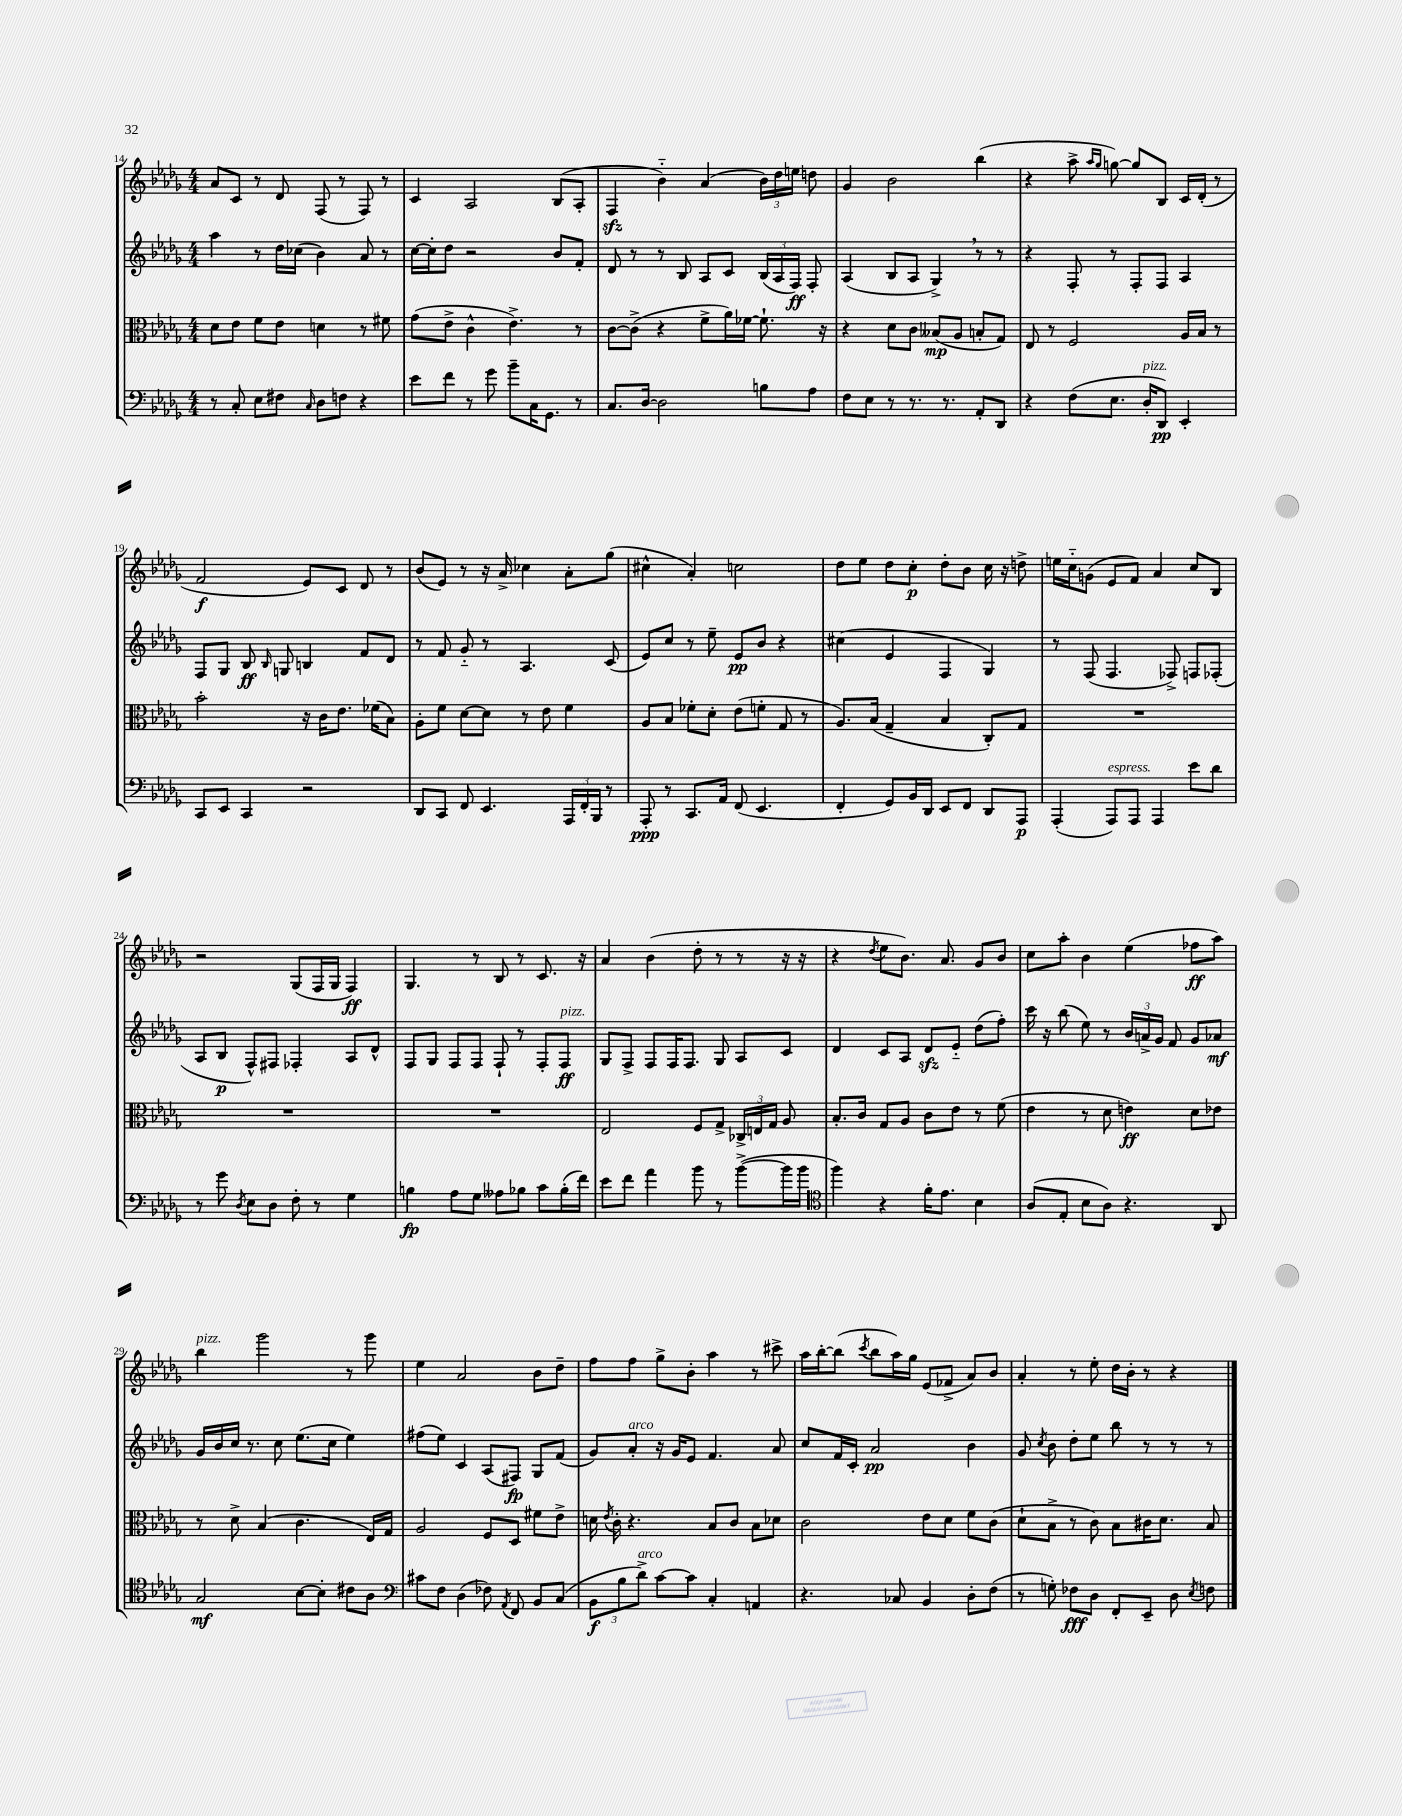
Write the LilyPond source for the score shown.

<<
\new StaffGroup <<
\new Staff = "s0" {
    \clef treble \key des \major \numericTimeSignature \time 4/4
    \autoBeamOff aes'8[ c'8] r8 des'8 f8( r8 f8) r8 |
    c'4 aes2 bes8[( aes8]-. |
    f4\sfz bes'4-_) aes'4( \tuplet 3/2 { bes'16[) des''16 e''16] } d''8 |
    ges'4 bes'2 bes''4( |
    r4 aes''8-> \grace { aes''16[ ges''16] } g''8~) g''8[ bes8] c'16[ des'16]-.( r8 |
    f'2\f ees'8[) c'8] des'8 r8 |
    bes'8[( ees'8]) r8 r16 aes'16-> ces''4 aes'8[-. ges''8]( |
    cis''4-^ aes'4-.) c''2 |
    des''8[ ees''8] des''8[ c''8]-.\p des''8[-. bes'8] c''16 r16 d''8-> |
    e''16[ c''16-_ g'8]( ees'8[ f'8]) aes'4 c''8[ bes8] |
    r2 ges8[( f16 ges16] f4\ff) |
    ges4. r8 bes8 r8 c'8. r16 |
    aes'4 bes'4( des''8-. r8 r8 r16 r16 |
    r4 \acciaccatura { des''8 } ees''8[ bes'8.]) aes'8. ges'8[ bes'8] |
    c''8[ aes''8]-. bes'4 ees''4( fes''8[\ff aes''8]) |
    bes''4^\markup { \italic "pizz." } ges'''2 r8 ges'''8 |
    ees''4 aes'2 bes'8[ des''8]-- |
    f''8[ f''8] ges''8[-> bes'8]-. aes''4 r8 cis'''8-> |
    aes''16[ bes''16~-. bes''8]( \acciaccatura { c'''8 } bes''8[ aes''16) ges''16] ees'8[( fes'8]-> aes'8[) bes'8] |
    aes'4-. r8 ees''8-. des''16[ bes'16]-. r8 r4 \bar "|." |
}
\new Staff = "s1" {
    \clef treble \key des \major \numericTimeSignature \time 4/4
    \autoBeamOff aes''4 r8 des''16[ ces''16]( bes'4) aes'8 r8 |
    c''16[~ c''16-. des''8] r2 bes'8[ f'8]-. |
    des'8 r8 r8 bes8 aes8[ c'8] \tuplet 3/2 { bes16[( aes16 f16]\ff) } f8-. |
    aes4( bes8[ aes8] ges4->) \breathe r8 r8 |
    r4 f8-. r8 f8[-. f8] aes4 |
    f8[ ges8] bes8\ff \grace { bes16 } g8 b4 f'8[ des'8] |
    r8 f'8 ges'8-_ r8 aes4. c'8( |
    ees'8[) c''8] r8 ees''8-- ees'8[\pp bes'8] r4 |
    cis''4( ees'4 f4 ges4) |
    r8 f8( f4. fes8->) f8[ fes8]-.( |
    aes8[ bes8]\p f8[-^) fis8] fes4-. aes8[ des'8]-^ |
    f8[ ges8] f8[ f8] f8-! r8 f8[-. f8]\ff^\markup { \italic "pizz." } |
    ges8[ f8]-> f8[ f16 f8.] ges8 aes8[ c'8] |
    des'4 c'8[ aes8] des'8[\sfz ees'8]-_ des''8[( f''8]-.) |
    c'''16 r16 bes''8( ees''8) r8 \tuplet 3/2 { bes'16[ a'16-> ges'16] } f'8 ges'8[ aes'8]\mf |
    ges'16[ bes'16 c''16] r8. c''8 ees''8.[( c''16] ees''4) |
    fis''8[( ees''8]) c'4 aes8[( fis8]\fp) ges8[ f'8]( |
    ges'8[) aes'8]-.^\markup { \italic "arco" } r16 ges'16[ ees'8] f'4. aes'8 |
    c''8[ f'16 c'16]-. aes'2\pp bes'4 |
    ges'8 \acciaccatura { c''8 } bes'8 des''8[-. ees''8] bes''8 r8 r8 r8 \bar "|." |
}
\new Staff = "s2" {
    \clef alto \key des \major \numericTimeSignature \time 4/4
    \autoBeamOff des'8[ ees'8] f'8[ ees'8] d'4 r8 fis'8 |
    ges'8[( ees'8]-> c'4-^ ees'4.->) r8 |
    c'8[~ c'8]->( r4 f'8[-> aes'16) fes'16]~ fes'8.-! r16 |
    r4 des'8[ c'8] beses8[\mp( aes8] b8[-. ges8]) |
    ees8 r8 f2 aes16[ bes16] r8 |
    bes'2-. r16 c'16[ ees'8.] fes'16[( bes8]) |
    aes8[-. f'8] des'8[~ des'8] r8 ees'8 f'4 |
    aes8[ bes8] fes'8[-. des'8]-. ees'8[( f'8]-. ges8 r8 |
    aes8.[) bes16]( ges4-- bes4 c8[-.) ges8] |
    R1 |
    R1 |
    R1 |
    ees2 f8[ ges8]-> \tuplet 3/2 { ces16[-> e16 ges16] } aes8 |
    bes8.[-. c'16] ges8[ aes8] c'8[ ees'8] r8 f'8( |
    ees'4 r8 des'8 e'4\ff) des'8[ ees'8] |
    r8 des'8-> bes4( c'4. ees16[) ges16] |
    aes2 f8[ des8] fis'8[ ees'8]-> |
    d'16 \acciaccatura { ees'8 } c'16-. r4. bes8[ c'8] bes8[ des'8] |
    c'2 ees'8[ des'8] f'8[ c'8]( |
    des'8[-! bes8]-> r8 c'8) bes8[ cis'16 des'8.] bes8 \bar "|." |
}
\new Staff = "s3" {
    \clef bass \key des \major \numericTimeSignature \time 4/4
    \autoBeamOff r8 c8-. ees8[ fis8] \grace { c16 } des8[ f8] r4 |
    ees'8[ f'8] r8 ges'8 bes'8[-- c16 ges,8.] r8 |
    c8.[ des16]~ des2 b8[ aes8] |
    f8[ ees8] r8 r8. r8. aes,8[-. des,8] |
    r4 f8[( ees8.] des16[-.^\markup { \italic "pizz." } des,8]\pp) ees,4-. |
    c,8[ ees,8] c,4 r2 |
    des,8[ c,8] f,8 ees,4. \tuplet 3/2 { aes,,16[ f,16-. bes,,16] } r8 |
    aes,,8-.\ppp r8 c,8.[ aes,16] f,8( ees,4. |
    f,4-. ges,8[) bes,16 des,16] ees,8[ f,8] des,8[ aes,,8]\p |
    aes,,4-.( aes,,8[^\markup { \italic "espress." }) aes,,8] aes,,4 ees'8[ des'8] |
    r8 ges'8 \acciaccatura { des8 } ees8[ des8] f8-. r8 ges4 |
    b4\fp aes8[ ges8] aeses8[ bes8] c'8[ bes16-.( f'16]) |
    ees'8[ f'8] aes'4 bes'8 r8 bes'8[~->( bes'16 bes'16] |
    \clef tenor f''4) r4 f'16[-. ees'8.] bes4 |
    aes8[( ees8]-. bes8[ aes8]) r4. aes,8 |
    ges2\mf bes8[~ bes8]-. cis'8[ aes8] |
    \clef bass cis'8[ f8] des4( fes8) \acciaccatura { aes,8 } f,8 bes,8[ c8]( |
    \tuplet 3/2 { bes,8[\f bes8 des'8]->^\markup { \italic "arco" }) } c'8[~ c'8] c4-. a,4 |
    r4. ces8 bes,4 des8[-. f8]( |
    r8 g8-.) fes8[\fff des8] f,8[-. ees,8]-- des8 \acciaccatura { ees8 } f8 \bar "|." |
}
>>
>>
\layout { \context { \Score currentBarNumber = #14 } }
